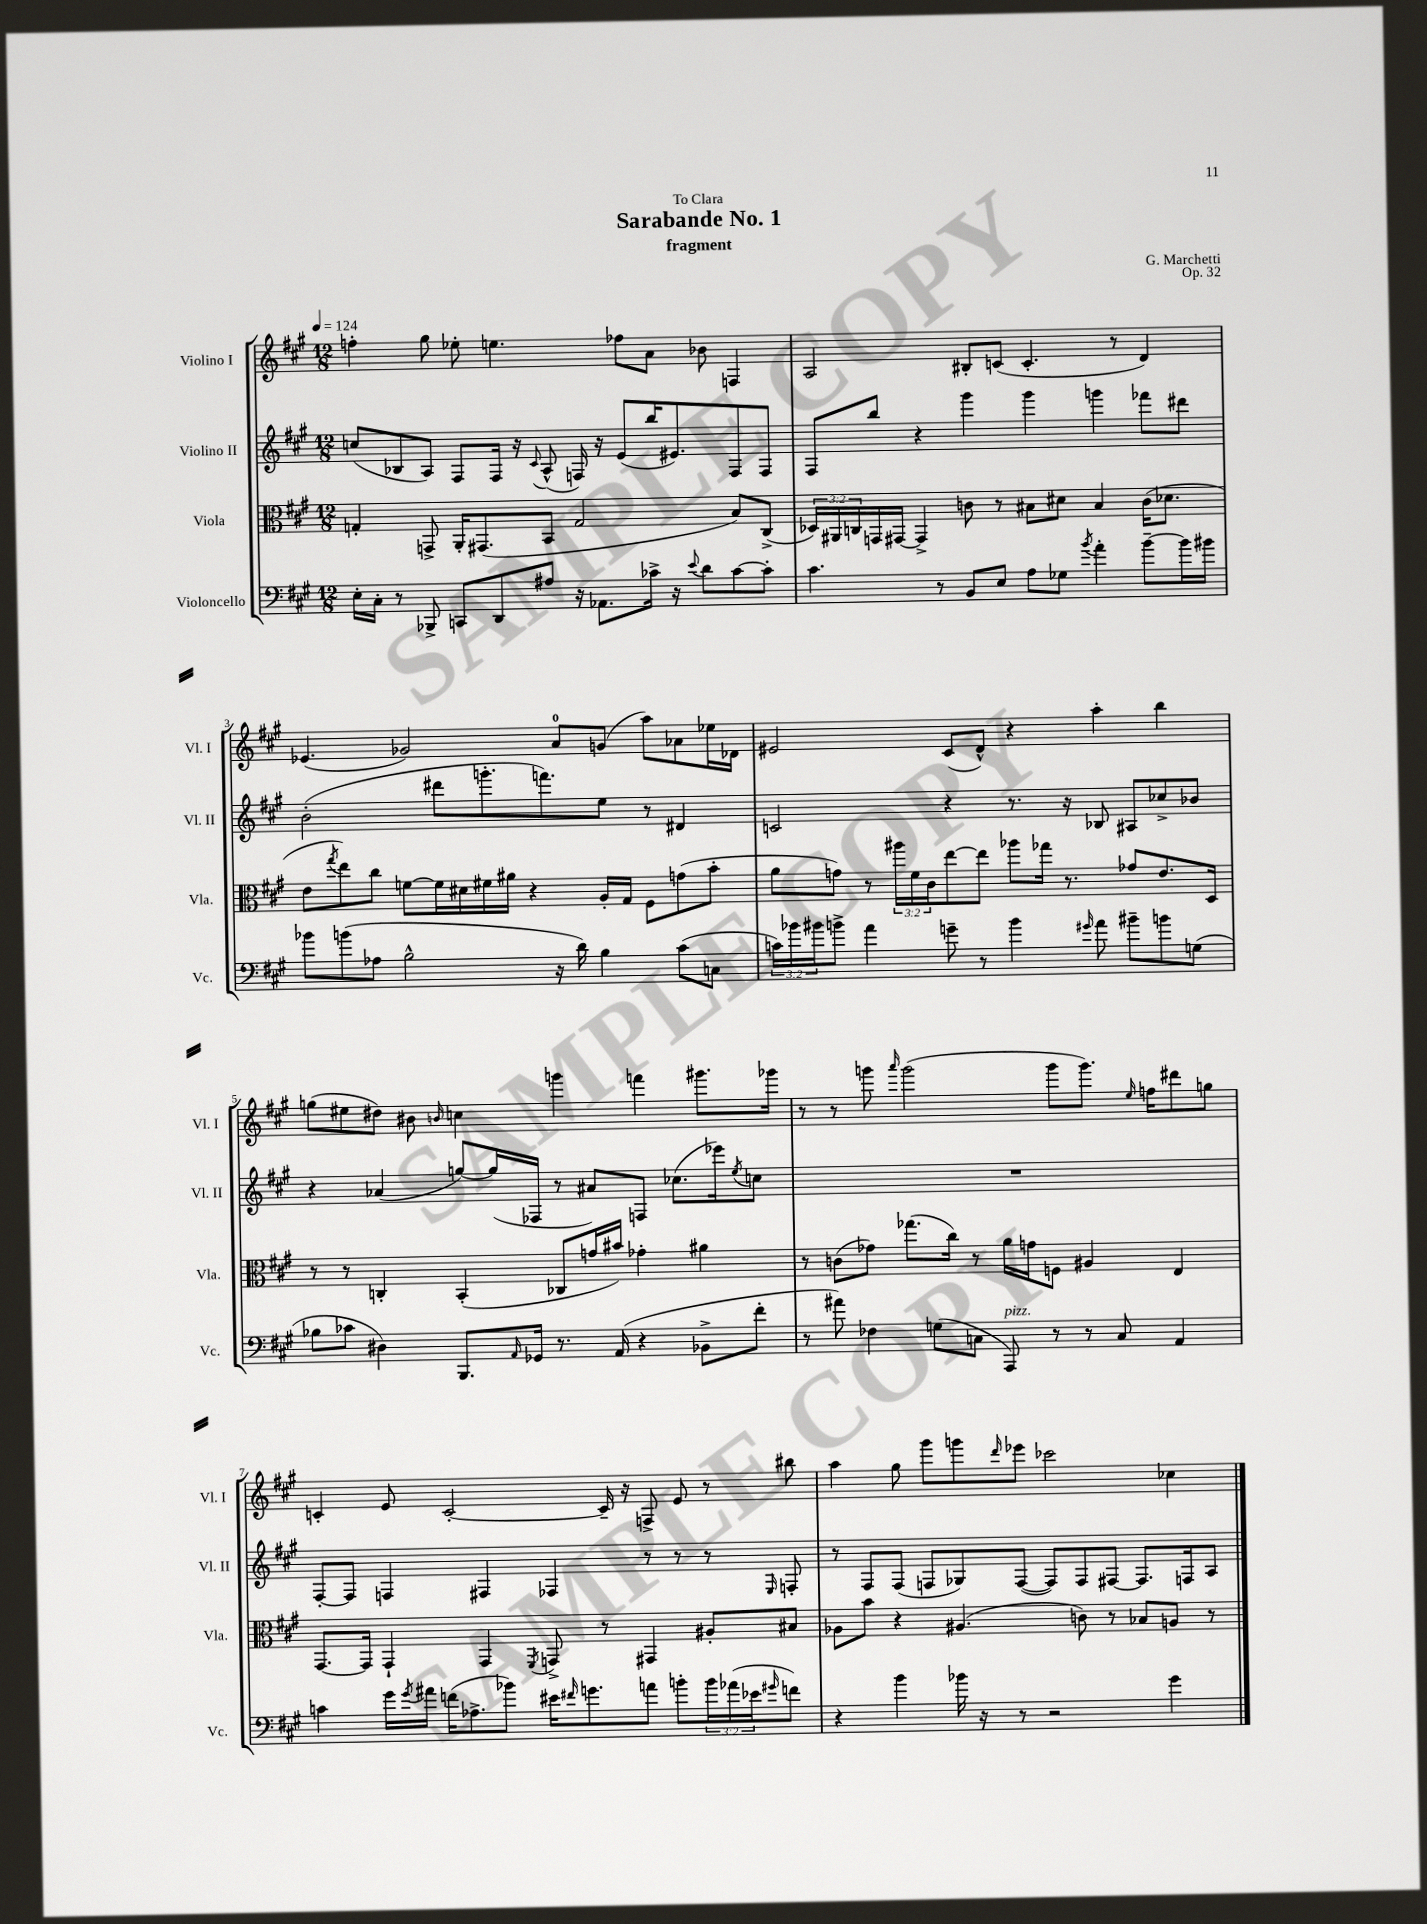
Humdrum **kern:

**kern	**kern	**kern	**kern
*part4	*part3	*part2	*part1
*staff4	*staff3	*staff2	*staff1
*I"Violoncello	*I"Viola	*I"Violino II	*I"Violino I
*I'Vc.	*I'Vla.	*I'Vl. II	*I'Vl. I
*clefF4	*clefC3	*clefG2	*clefG2
*k[f#c#g#]	*k[f#c#g#]	*k[f#c#g#]	*k[f#c#g#]
*M12/8	*M12/8	*M12/8	*M12/8
*MM124	*MM124	*MM124	*MM124
=1	=1	=1	=1
16E'\LL	4Gn'/	(8ccn/L	4ffn'\
16C#'\JJ	.	.	.
8r	.	8B-X/	.
8BBB-X^/	8GGn^/	8A/J)	8gg#\
8CCn/L	16AA'/KL	8F#/L	8ee-X'\
.	(8.GG#X/	.	.
8DD/	.	16F#/Jk	4.een\
.	.	16r	.
.	.	8qqc#/	.
8A#X/J	8BB/J	(8A^^/	.
16r	2G/	16Fn/)	.
8.AA-X\L	.	16r	.
.	.	(8e/L	8ff-X\L
16c-X^\Jk	.	16bb/K	8a\J
16r	.	8.e#X/)	.
8qqe/	.	.	.
8d\L	.	.	8b-X\
[8c-\	8B/L)	8F/	4Fn/
8c-'\J]	(8C#^/J	8F/J	.
=2	=2	=2	=2
4.c#\	24D-X/LL)	8F#/L	2A/
.	24AA#X/	.	.
.	24Cn/	.	.
.	16GGn/	8bb/J	.
.	[16GG#X/JJ	.	.
.	4GG#^/]	4r	.
8r	.	.	.
8BB/L	8cn\	4ggg#\	8B#X'/L
8E/J	8r	.	(8cn/J
8A\L	8B#X\L	4ggg#\	4.c'/
8G-X\J	8d#X\J	.	.
8qb/	.	.	.
4a'\	4B#/	4gggn\	.
.	.	.	8r
[8b~\L	(16c\KL	8fff-X\L	4d/)
.	8.d-X\J	.	.
16b\L]	.	8ddd#X\J	.
16b#X\JJ	.	.	.
!!LO:LB:g=z
=3	=3	=3	=3
8b-X\L	8e\L	(2b'\	(4.e-X/
.	8qgg#/	.	.
(8bn\	8ee\)	.	.
8A-X\J	8cc#\J	.	.
2B^^\	[8fn\L	.	2g-X/)
.	16f\L]	8ddd#X\L	.
.	16d#X\	.	.
.	16f#X\	8.gggn'\	.
.	16a#X\JJ	.	.
.	4r	.	.
.	.	8.fffn\)	.
16r	.	.	8a/L
16d\)	.	.	.
4B\	16A'/LL	8ee\J	(8gn/J
.	16G#/JJ	.	.
.	8F#\L	8r	8aa\L)
(8c#\L	(8gn\	4d#X/	8a-X\
8Cn\J	8b'\J	.	16ee-X\L
.	.	.	16d-X\JJ
=4	=4	=4	=4
24cn\LL)	8a\L	2cn/	2e#X/
24b-X\	.	.	.
24b#X\J	.	.	.
8bn^\J	8gn\J)	.	.
4a\	8r	.	.
.	24aa#X\LL	.	.
.	24f#\	.	.
.	24c#\J	.	.
8gn~\	[8ee\	4r	(8c#/L
8r	8ee\J]	.	8d^^/J)
4b\	8aa-X\L	8.r	4r
.	16gg-X\Jk	.	.
.	8.r	16r	.
16qqg#X/	.	.	.
8a\	.	8B-X/	4aa'\
8b#X~\L	8g-X/L	8A#X/L	.
8bn\	8.e/	8cc-X^/	4bb\
(8Gn\J	.	8b-X/J	.
.	16D/Jk	.	.
!!LO:LB:g=z
=5	=5	=5	=5
8B-X\L	8r	4r	(8ggn\L
8c-X\J	8r	.	8ee#X\
4D#X\)	4Cn'/	(4a-X/	8dd#X\J)
.	.	.	8b#X\
.	.	.	16qqbn/
8.BBB/L	(4BB'/	[8ggn/L)	4ccn\
.	.	(16gg/L]	.
16qqAA/	.	.	.
16GG-X/Jk	.	16F-X/JJ	.
8.r	8C-X/L	8r	4gggn\
.	16gn/L	8a#X/L)	.
(16AA/	16b#X/JJ)	.	.
4r	4g-X'\	8Fn/J	4fffn\
.	.	(8.cc-X\L	.
8BB-X^\L	4a#X\	.	8.ggg#X\L
.	.	16eee-X\k)	.
.	.	8qee/	.
8f#'\J	.	8ccn\J	.
.	.	.	16ggg-X\Jk
=6	=6	=6	=6
8r	8r	1.r	8r
8a#X\)	(8cn\L	.	8r
4F-X\	8g-X\J)	.	8gggn\
.	.	.	16qqaaa/
.	(8.gg-X\L	.	(2ggg\
(8Gn\L	.	.	.
.	16cc#\Jk)	.	.
8Cn\J	8r	.	.
!LO:TX:a:i:t=pizz.	!	!	!
8AAA/)	16a\LL	.	.
.	16gn\J	.	.
8r	8Fn\J	.	8ggg\L
8r	4A#X/	.	8.ggg\J)
8C/	.	.	.
.	.	.	16qqee/
.	.	.	16ffn\KL
4AA/	4E/	.	8ddd#X\
.	.	.	8ggn\J
!!LO:LB:g=z
=7	=7	=7	=7
4cn\	[8.GG#/L	[8F#'/L	4cn'/
.	.	8F#/J]	.
.	16GG#/Jk]	.	.
16g#\LL	4GG#`/	4Fn/	8e/
8qg#/	.	.	.
16a#X\JJ	.	.	.
(16fn\KL	.	.	[2c'/
8.A-X^\	.	.	.
.	4GG#/	4F#X/	.
8b-X\J)	.	.	.
.	8qFF#/	.	.
16e#X\KL	8GGn^/	4F-X/	.
16qqf#X/	.	.	.
8.gn\	.	.	.
.	8r	.	16c~/]
.	.	.	16r
8an\J	4GG#X/	8r	8Fn^/
8bn'\L	.	8r	8e/
24b\L	8A#X'/L	8r	8r
(24a-X\	.	.	.
24e-X\J	.	.	.
16qqg#X/	.	16qqE/	.
8fn\J)	8B#X/J	8Fn'/	8bb#X\
=8	=8	=8	=8
4r	8A-X\L	8r	4aa\
.	8b\J	8F#/L	.
4b\	4r	(8F#/J	8gg#\
.	.	8Fn/L	8ggg#\L
16b-X\	(4.A#X/	8G-X/)	8gggn\
16r	.	.	.
.	.	.	16qqddd/
8r	.	([8F/J	8eee-X\J
2r	.	8F/L])	2ccc-X\
.	8cn\)	8F/	.
.	8r	[8F#X/J	.
.	8B-X/L	8.F#/L]	.
4g#\	8An/J	.	4cc-X\
.	.	16Fn/k	.
.	8r	8A/J	.
==	==	==	==
*-	*-	*-	*-
